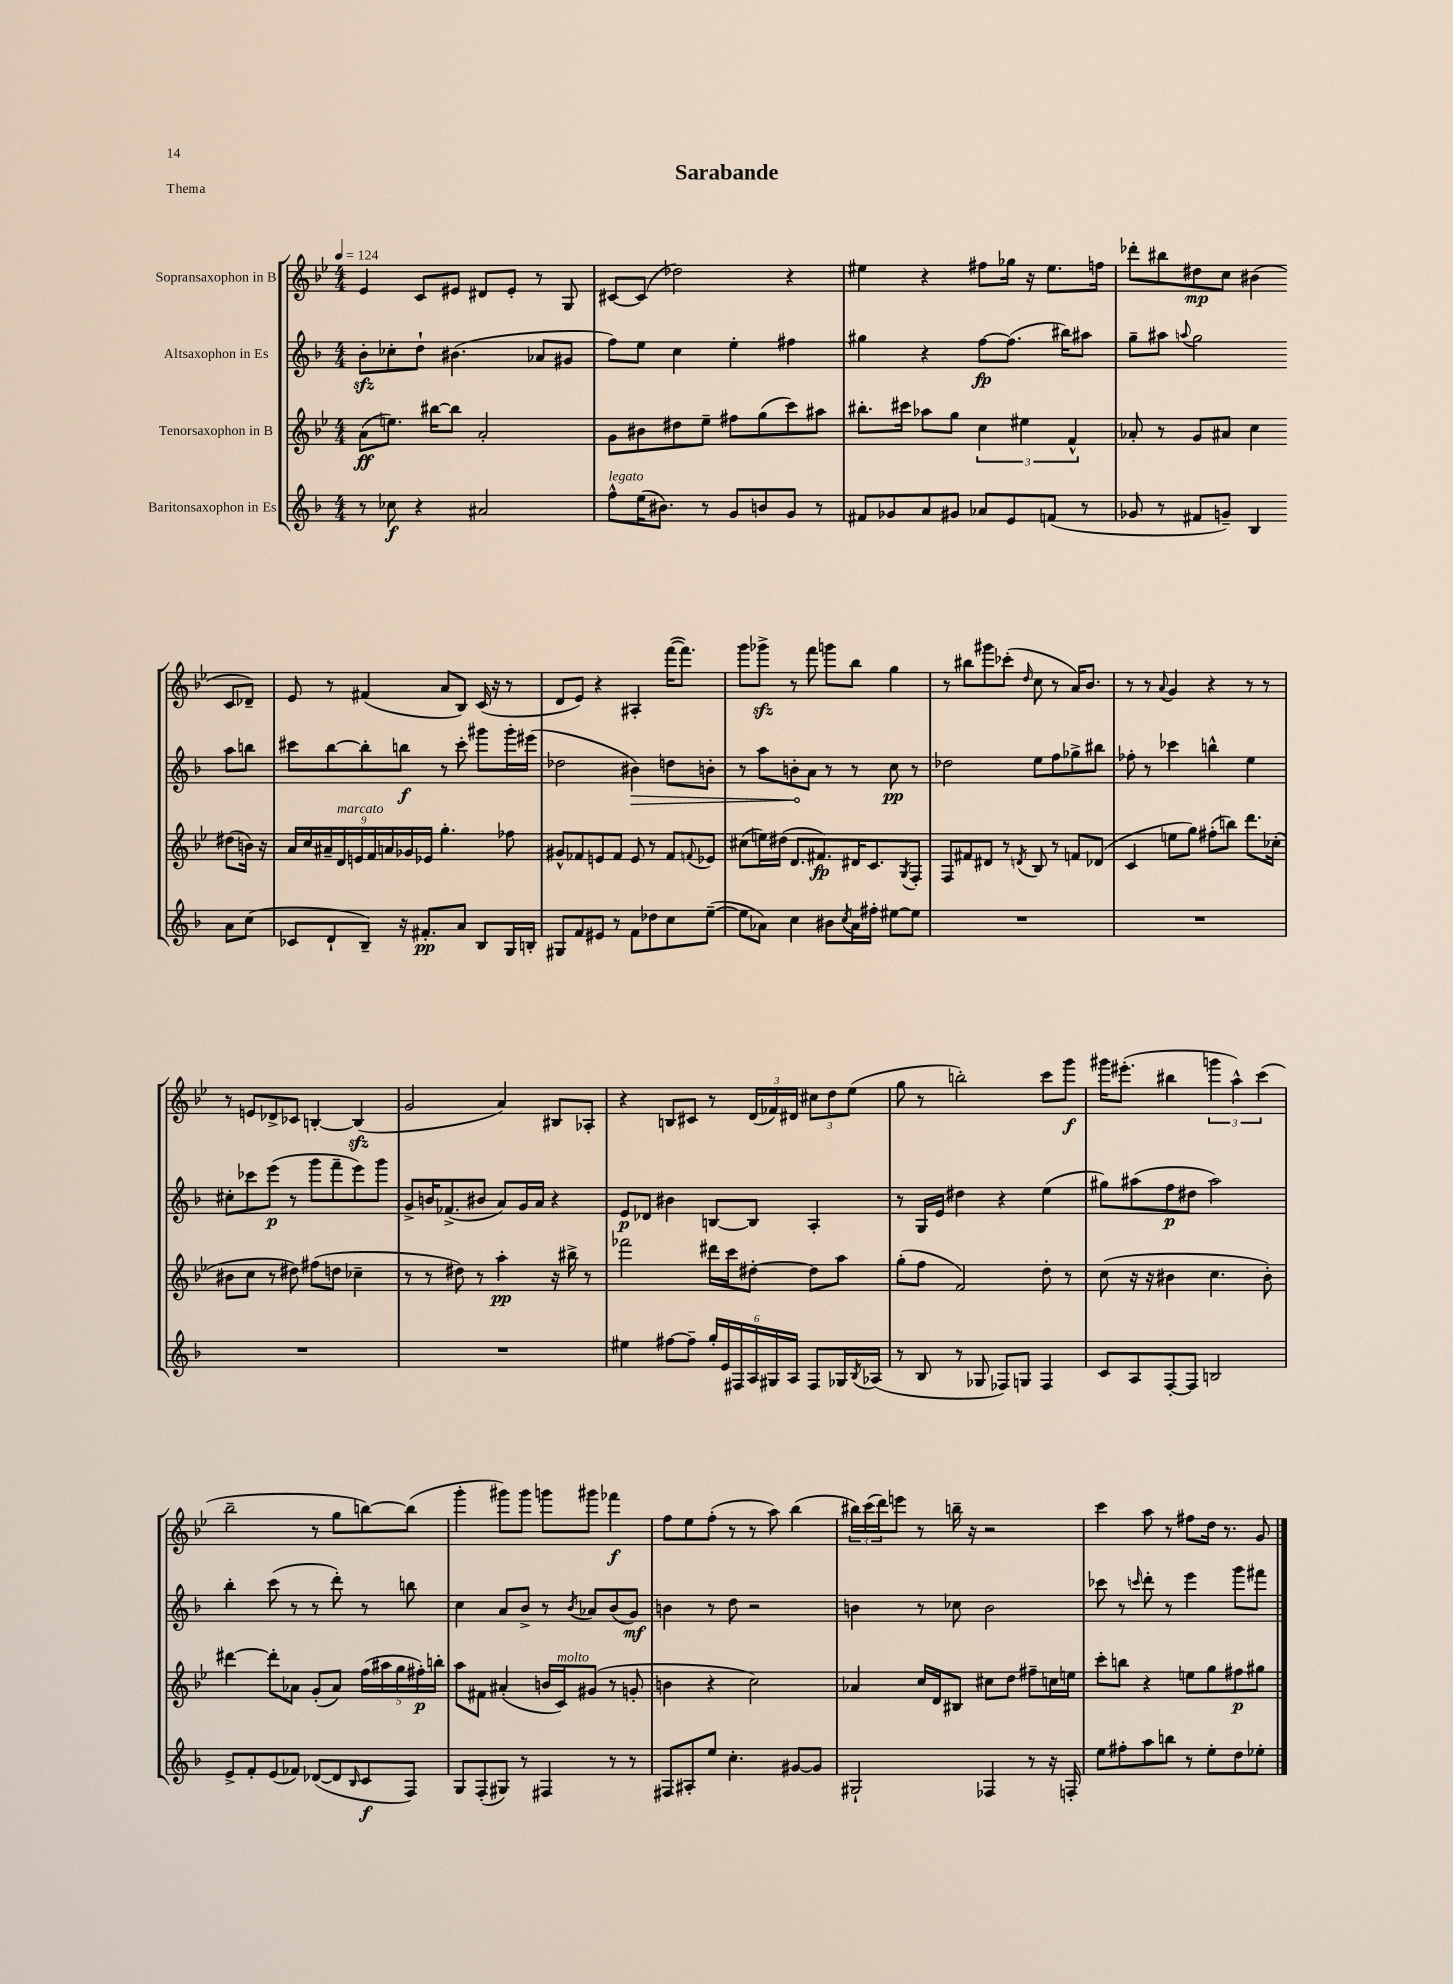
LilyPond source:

\header { title = "Sarabande" piece = "Thema" }
<<
\new StaffGroup <<
\new Staff = "s0" \with { instrumentName = "Sopransaxophon in B" } {
    \clef treble \key bes \major \numericTimeSignature \time 4/4 \tempo 4 = 124
    ees'4 c'8 eis'8 dis'8 eis'8-. r8 g8 |
    cis'8~ cis'8( des''2) r4 |
    eis''4 r4 fis''8 ges''16 r16 eis''8. f''16 |
    des'''8-. bis''8 dis''8\mp c''8 bis'4( c'8 des'8--) |
    ees'8 r8 fis'4( a'8 bes8) c'16( r16 r8 |
    d'8 ees'8) r4 ais4-. f'''16~( f'''8.) |
    g'''8 ges'''8->\sfz r8 f'''8 g'''8 bes''8 g''4 |
    r8 bis''8 gis'''8 ces'''8-.( \grace { d''16 } c''8 r8 a'16) bes'8. |
    r8 r8 \appoggiatura { a'8 } g'4 r4 r8 r8 |
    r8 e'8 des'8-> ces'8 b4~-. b4\sfz( |
    g'2 a'4) bis8 aes8-. |
    r4 b8 cis'8 r8 \tuplet 3/2 { d'16( fes'16) dis'16 } \tuplet 3/2 { cis''8 d''8 ees''8( } |
    g''8 r8 b''2-.) c'''8 g'''8\f |
    gis'''16 eis'''8.-.( bis''4 \tuplet 3/2 { g'''4 a''4-^) c'''4( } |
    bes''2-- r8 g''8 b''8~) b''8( |
    g'''4-. gis'''8) gis'''8 g'''8 gis'''8 fes'''4\f |
    f''8 ees''8 f''8-.( r8 r8 a''8) bes''4( |
    \tuplet 3/2 { bis''16) c'''16( d'''16) } e'''8 r8 b''16-- r16 r2 |
    c'''4 a''8 r8 fis''8 d''16 r8. g'8 \bar "|." |
}
\new Staff = "s1" \with { instrumentName = "Altsaxophon in Es" } {
    \clef treble \key f \major \numericTimeSignature \time 4/4
    bes'8-.\sfz ces''8-. d''8-! bis'4.( aes'8 gis'8 |
    f''8) e''8 c''4 e''4-. fis''4 |
    gis''4 r4 f''8~\fp f''8.( bis''16) ais''8 |
    g''8-- ais''8 \appoggiatura { a''8 } g''2 a''8 b''8 |
    cis'''8 bes''8~ bes''8-. b''8\f r8 cis'''8-. gis'''8 gis'''16-. eis'''16( |
    des''2 \once \override Hairpin.circled-tip = ##t bis'4\>) d''8 b'8-. |
    r8 a''8 b'8-.\! a'8 r8 r8 c''8\pp r8 |
    des''2 e''8 f''8 ges''8-> bis''8 |
    fes''8-. r8 ces'''4 b''4-^ e''4 |
    cis''8-. ces'''8 e'''8\p( r8 g'''8 f'''8-- e'''8) g'''8 |
    g'8-> b'16 fes'8.->( bis'8 a'8) g'16 a'16 r4 |
    e'8\p des'8 bis'4 b8~ b8 a4-. |
    r8 g16 e'16 dis''4 r4 e''4( |
    gis''8) ais''8( f''8\p dis''8 ais''2) |
    bes''4-. c'''8( r8 r8 d'''8-.) r8 b''8 |
    c''4 a'8 bes'8-> r8 \acciaccatura { bes'8 } aes'8 bes'8( g'8\mf) |
    b'4 r8 d''8 r2 |
    b'4 r8 ces''8 b'2 |
    ces'''8 r8 \grace { c'''16 } d'''8-. r8 e'''4 g'''8 fis'''8 \bar "|." |
}
\new Staff = "s2" \with { instrumentName = "Tenorsaxophon in B" } {
    \clef treble \key bes \major \numericTimeSignature \time 4/4
    a'8\ff( e''8.) bis''16~ bis''8 a'2-. |
    g'8 bis'8 dis''8 ees''8-- fis''8 g''8( c'''8) ais''8 |
    bis''8.-. cis'''16 aes''8 g''8 \tuplet 3/2 { c''4 eis''4 f'4-^ } |
    aes'8-. r8 g'8 ais'8 c''4 dis''8( b'16) r16 |
    \tuplet 9/8 { a'16 c''16 ais'16-- d'16^\markup { \italic "marcato" } e'16 f'16 a'16 ges'16 ees'16 } g''4.-. fes''8 |
    gis'8-^ fes'8 e'8 fes'8 e'8 r8 fes'8 \appoggiatura { f'8 } ees'8 |
    cis''8( e''16) dis''16( d'8. fis'8.\fp) dis'16 c'8. \acciaccatura { g8 } f8-. |
    f8 fis'8 dis'8 r8 \acciaccatura { d'8 } bes8 r8 f'8 des'8( |
    c'4 e''8 g''8) fis''8-.( b''8) d'''8. ces''16-.( |
    bis'8 c''8 r8 dis''8) fis''8( d''8 ces''4-- |
    r8 r8 dis''8) r8 a''4-.\pp r16 bis''16-> r8 |
    fes'''2 dis'''16 c'''16 dis''8~-. dis''8 a''8 |
    g''8-.( f''8 f'2) d''8-. r8 |
    c''8( r16 r16 bis'4 c''4. bis'8-.) |
    dis'''4~ dis'''8-. aes'8 g'8-.( aes'8) \tuplet 5/4 { f''16( ais''16 g''16 fis''16-.\p) b''16-. } |
    a''8 fis'8 ais'4-.( b'16 c'16^\markup { \italic "molto" }) gis'8( r8 g'8-. |
    b'4 r4 c''2) |
    aes'4 c''16 d'16 bis8 cis''8 d''8 fis''8-- c''16 e''16 |
    c'''8-. b''8 r4 e''8 g''8 fis''8\p gis''8 \bar "|." |
}
\new Staff = "s3" \with { instrumentName = "Baritonsaxophon in Es" } {
    \clef treble \key f \major \numericTimeSignature \time 4/4
    r8 ces''8\f r4 ais'2 |
    f''8-^^\markup { \italic "legato" } e''16( bis'8.) r8 g'8 b'8 g'8 r8 |
    fis'8 ges'8 a'8 gis'8 aes'8 e'8 f'8( r8 |
    ges'8 r8 fis'8 g'8--) bes4 a'8 c''8( |
    ces'8 d'8-! bes8--) r16 fis'8.-.\pp a'8 bes8 g16 b16-. |
    gis8 f'8 eis'8 r8 f'8 des''8 c''8 e''8~--( |
    e''8 aes'8) c''4 bis'8 \acciaccatura { c''8 } aes'16 fis''16-. eis''8~ eis''8 |
    R1 |
    R1 |
    R1 |
    R1 |
    eis''4 fis''8~ fis''8-- \tuplet 6/4 { g''16-. e'16 fis16 a16 gis16 a16 } fis8 ges16 \acciaccatura { bes8 } aes16( |
    r8 bes8 r8 ges8 fes8) g8 fes4 |
    c'8 a8 f8~-. f8 b2 |
    e'8-> f'8-. e'8( fes'8) des'8~( des'8 \grace { bes16 } c'8\f f8) |
    g8 f8-.( gis8) r8 fis4 r8 r8 |
    fis8 ais8-. e''8 c''4.-. gis'8~ gis'8 |
    gis2-! fes4 r8 r16 f16-. |
    e''8 fis''8-. a''8 b''8 r8 e''8-. d''8 ees''8-. \bar "|." |
}
>>
>>
\layout { \context { \Score \remove "Bar_number_engraver" } }
